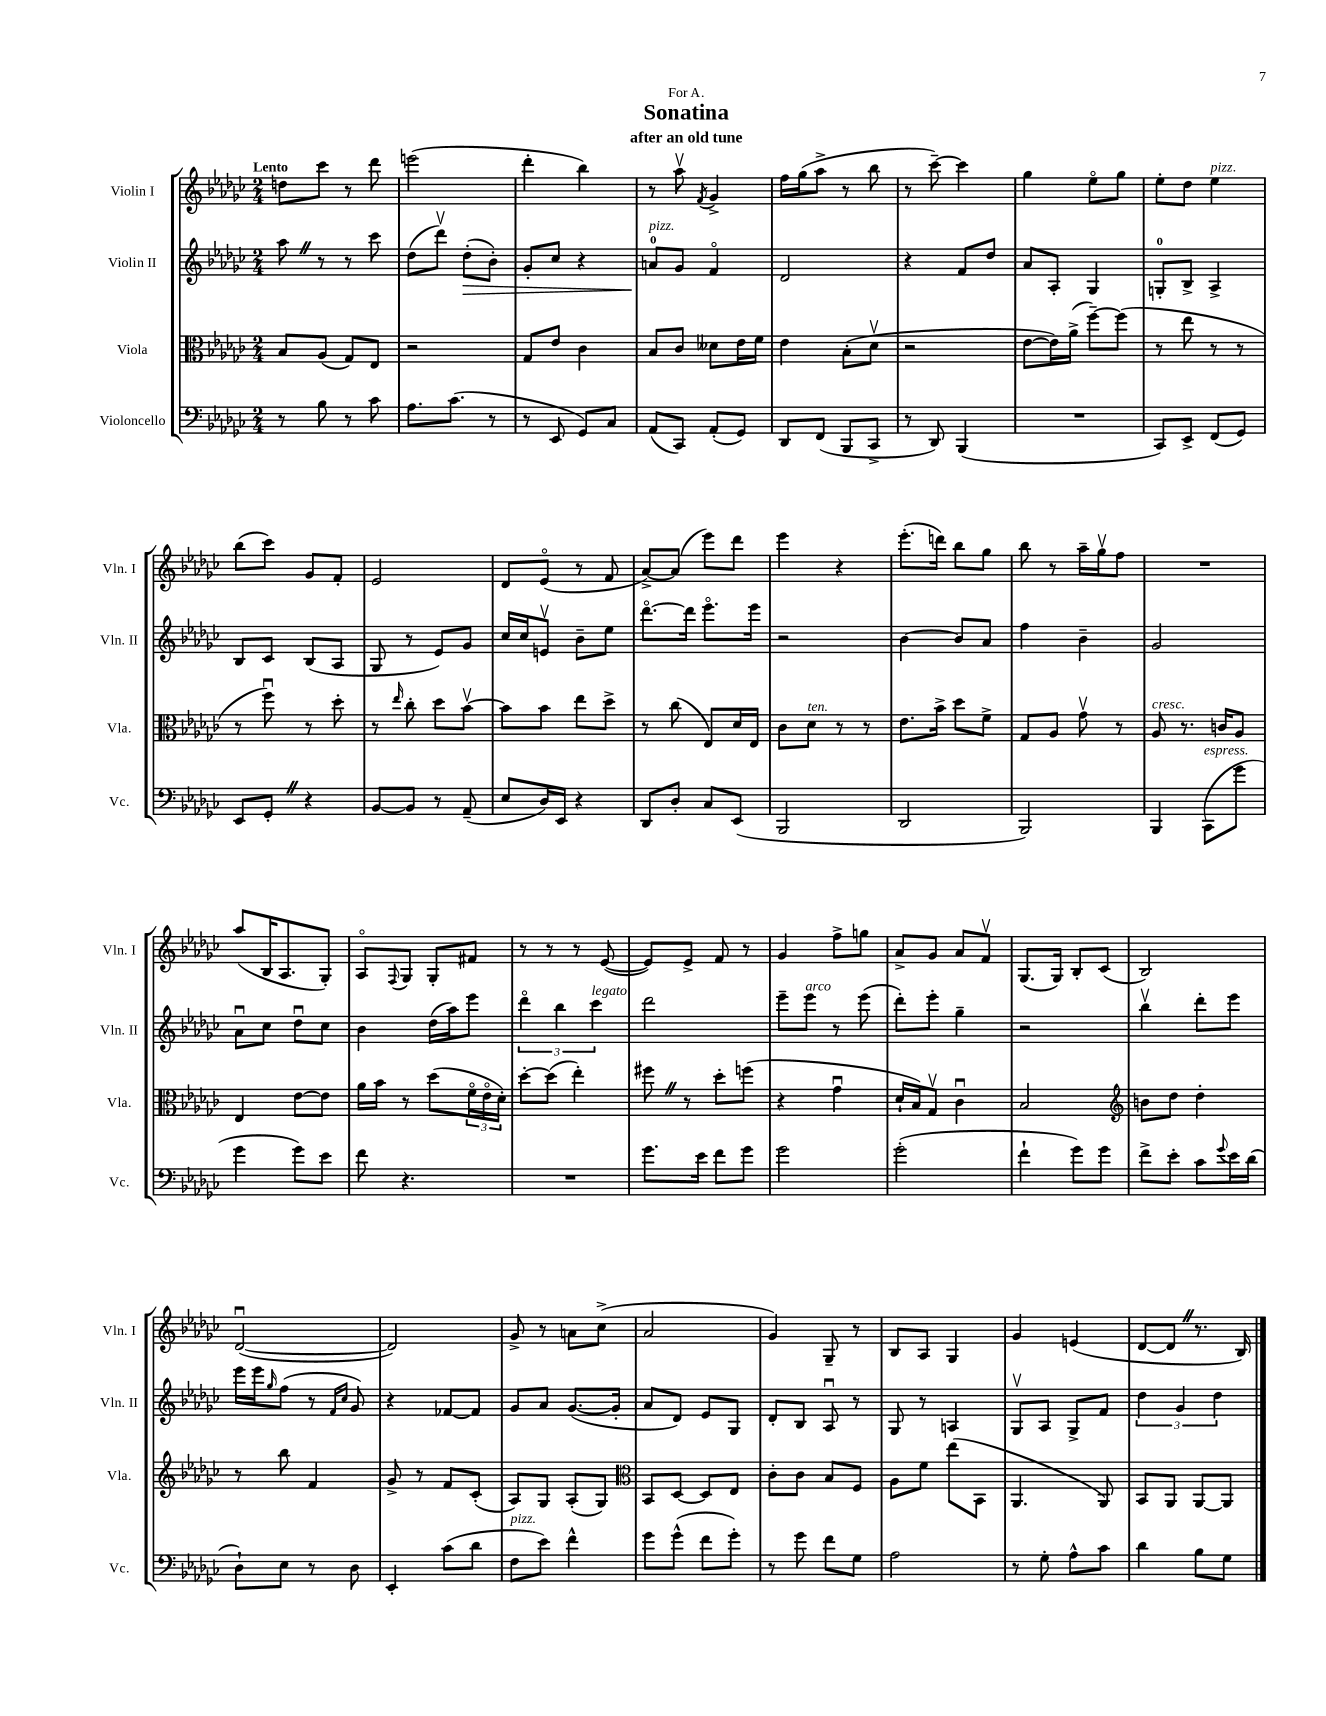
\header { title = "Sonatina" subtitle = "after an old tune" dedication = "For A." }
<<
\new StaffGroup <<
\new Staff = "s0" \with { instrumentName = "Violin I" shortInstrumentName = "Vln. I" } {
    \clef treble \key ges \major \numericTimeSignature \time 2/4 \tempo "Lento"
    d''8 ces'''8 r8 des'''8 |
    e'''2( |
    des'''4-. bes''4) |
    r8 aes''8\upbow \acciaccatura { f'8 } ges'4-> |
    f''16 ges''16( aes''8-> r8 bes''8 |
    r8 ces'''8~--) ces'''4 |
    ges''4 ees''8\flageolet ges''8 |
    ees''8-. des''8 ees''4^\markup { \italic "pizz." } |
    bes''8( ces'''8) ges'8 f'8-. |
    ees'2 |
    des'8 ees'8\flageolet( r8 f'8 |
    aes'8~->) aes'8( ees'''8) des'''8 |
    ees'''4 r4 |
    ees'''8.-.( d'''16) bes''8 ges''8 |
    bes''8 r8 aes''16-- ges''16\upbow f''8 |
    R2 |
    aes''8( bes16 aes8. ges8-.) |
    aes8\flageolet \appoggiatura { f8 } ges8 ges8-. fis'8 |
    r8 r8 r8 ees'8~( |
    ees'8) ees'8-> f'8 r8 |
    ges'4 f''8-> g''8 |
    aes'8-> ges'8 aes'8 f'8\upbow |
    ges8.( ges16) bes8-. ces'8( |
    bes2) |
    des'2~\downbow( |
    des'2) |
    ges'8-> r8 a'8 ces''8->( |
    aes'2 |
    ges'4) ges8-- r8 |
    bes8 aes8 ges4 |
    ges'4 e'4( |
    des'8~ des'8 \once \override BreathingSign.text = \markup { \musicglyph "scripts.caesura.straight" } \breathe r8. bes16) \bar "|." |
}
\new Staff = "s1" \with { instrumentName = "Violin II" shortInstrumentName = "Vln. II" } {
    \clef treble \key ges \major \numericTimeSignature \time 2/4
    aes''8 \once \override BreathingSign.text = \markup { \musicglyph "scripts.caesura.straight" } \breathe r8 r8 ces'''8 |
    des''8( des'''8\upbow) des''8-.\>( bes'8-.) |
    ges'8-. ces''8 r4 |
    a'8-0\!^\markup { \italic "pizz." } ges'8 f'4\flageolet |
    des'2 |
    r4 f'8 des''8 |
    aes'8 aes8-. ges4 |
    g8-0-. bes8-> aes4-> |
    bes8 ces'8 bes8( aes8 |
    ges8 r8 ees'8) ges'8 |
    ces''16 ces''16 e'8\upbow bes'8-- ees''8 |
    des'''8.~\flageolet des'''16 ees'''8.\flageolet ees'''16 |
    r2 |
    bes'4~ bes'8 aes'8 |
    f''4 bes'4-- |
    ges'2 |
    aes'8\downbow ces''8 des''8\downbow ces''8 |
    bes'4 des''16( aes''16) ees'''8 |
    \tuplet 3/2 { des'''4\flageolet bes''4 ces'''4^\markup { \italic "legato" } } |
    des'''2 |
    ees'''8-- ees'''8^\markup { \italic "arco" } r8 ees'''8( |
    des'''8-.) ees'''8-. ges''4-- |
    r2 |
    bes''4\upbow des'''8-. ees'''8 |
    ees'''16 ees'''16 \grace { ges''16 } f''8( r8 \grace { f'16 ces''16 } ges'8) |
    r4 fes'8~ fes'8 |
    ges'8 aes'8 ges'8.~( ges'16-. |
    aes'8 des'8) ees'8 ges8 |
    des'8-. bes8 aes8\downbow r8 |
    ges8 r8 a4 |
    ges8\upbow aes8 ges8-> f'8 |
    \tuplet 3/2 { des''4 ges'4 des''4 } \bar "|." |
}
\new Staff = "s2" \with { instrumentName = "Viola" shortInstrumentName = "Vla." } {
    \clef alto \key ges \major \numericTimeSignature \time 2/4
    bes8 aes8( ges8) ees8 |
    r2 |
    ges8 ees'8 ces'4 |
    bes8 ces'8 deses'8 ees'16 f'16 |
    ees'4 bes8-.( des'8\upbow |
    r2 |
    ees'8~ ees'16) aes'16->( f''8~--) f''8( |
    r8 ees''8 r8 r8 |
    r8 f''8\downbow) r8 des''8-. |
    r8 \grace { ees''16 } ces''8-. des''8 bes'8~\upbow |
    bes'8 bes'8 ees''8 des''8-> |
    r8 ces''8( ees8) des'16 ees16 |
    ces'8 des'8^\markup { \italic "ten." } r8 r8 |
    ees'8. bes'16-> des''8 f'8-> |
    ges8 aes8 ges'8\upbow r8 |
    aes8^\markup { \italic "cresc." } r8. c'16 aes8 |
    ees4 ees'8~ ees'8 |
    aes'16 bes'16 r8 des''8( \tuplet 3/2 { f'16\flageolet ees'16\flageolet des'16-.) } |
    des''8~-. des''8( ees''4-.) |
    fis''8 \once \override BreathingSign.text = \markup { \musicglyph "scripts.caesura.straight" } \breathe r8 des''8-. f''8( |
    r4 ges'4\downbow |
    des'16-! bes16) ges8\upbow ces'4\downbow |
    bes2 |
    \clef treble b'8 des''8 des''4-. |
    r8 bes''8 f'4 |
    ges'8-> r8 f'8 ces'8-.( |
    aes8) ges8 aes8-.( ges8) |
    \clef alto bes,8 des8~ des8 ees8 |
    ces'8-. ces'8 bes8 f8 |
    aes8 f'8 ees''8( bes,8 |
    aes,4. aes,8) |
    bes,8 aes,8 aes,8~ aes,8 \bar "|." |
}
\new Staff = "s3" \with { instrumentName = "Violoncello" shortInstrumentName = "Vc." } {
    \clef bass \key ges \major \numericTimeSignature \time 2/4
    r8 bes8 r8 ces'8 |
    aes8. ces'8.( r8 |
    r8 ees,8 ges,8) ces8 |
    aes,8( ces,8) aes,8-.( ges,8) |
    des,8 f,8( bes,,8 ces,8-> |
    r8 des,8) bes,,4( |
    R2 |
    ces,8) ees,8-> f,8( ges,8) |
    ees,8 ges,8-. \once \override BreathingSign.text = \markup { \musicglyph "scripts.caesura.straight" } \breathe r4 |
    bes,8~ bes,8 r8 aes,8--( |
    ees8 des16) ees,16 r4 |
    des,8 des8-. ces8 ees,8( |
    bes,,2 |
    des,2 |
    bes,,2) |
    bes,,4 ces,8^\markup { \italic "espress." }( ges'8 |
    ges'4 ges'8) ees'8 |
    f'8 r4. |
    R2 |
    ges'8. ees'16 f'8 ges'8 |
    ges'2 |
    ges'2-.( |
    f'4-! ges'8) ges'8 |
    f'8-> ees'8-. ces'8 \appoggiatura { ges'8 } ees'16 des'16( |
    des8-!) ees8 r8 des8 |
    ees,4-. ces'8( des'8 |
    f8^\markup { \italic "pizz." } ees'8) f'4-^ |
    ges'8 ges'8-^( f'8 ges'8-.) |
    r8 ges'8 f'8 ges8 |
    aes2 |
    r8 ges8-. aes8-^ ces'8 |
    des'4 bes8 ges8 \bar "|." |
}
>>
>>
\layout { \context { \Score \remove "Bar_number_engraver" } }
